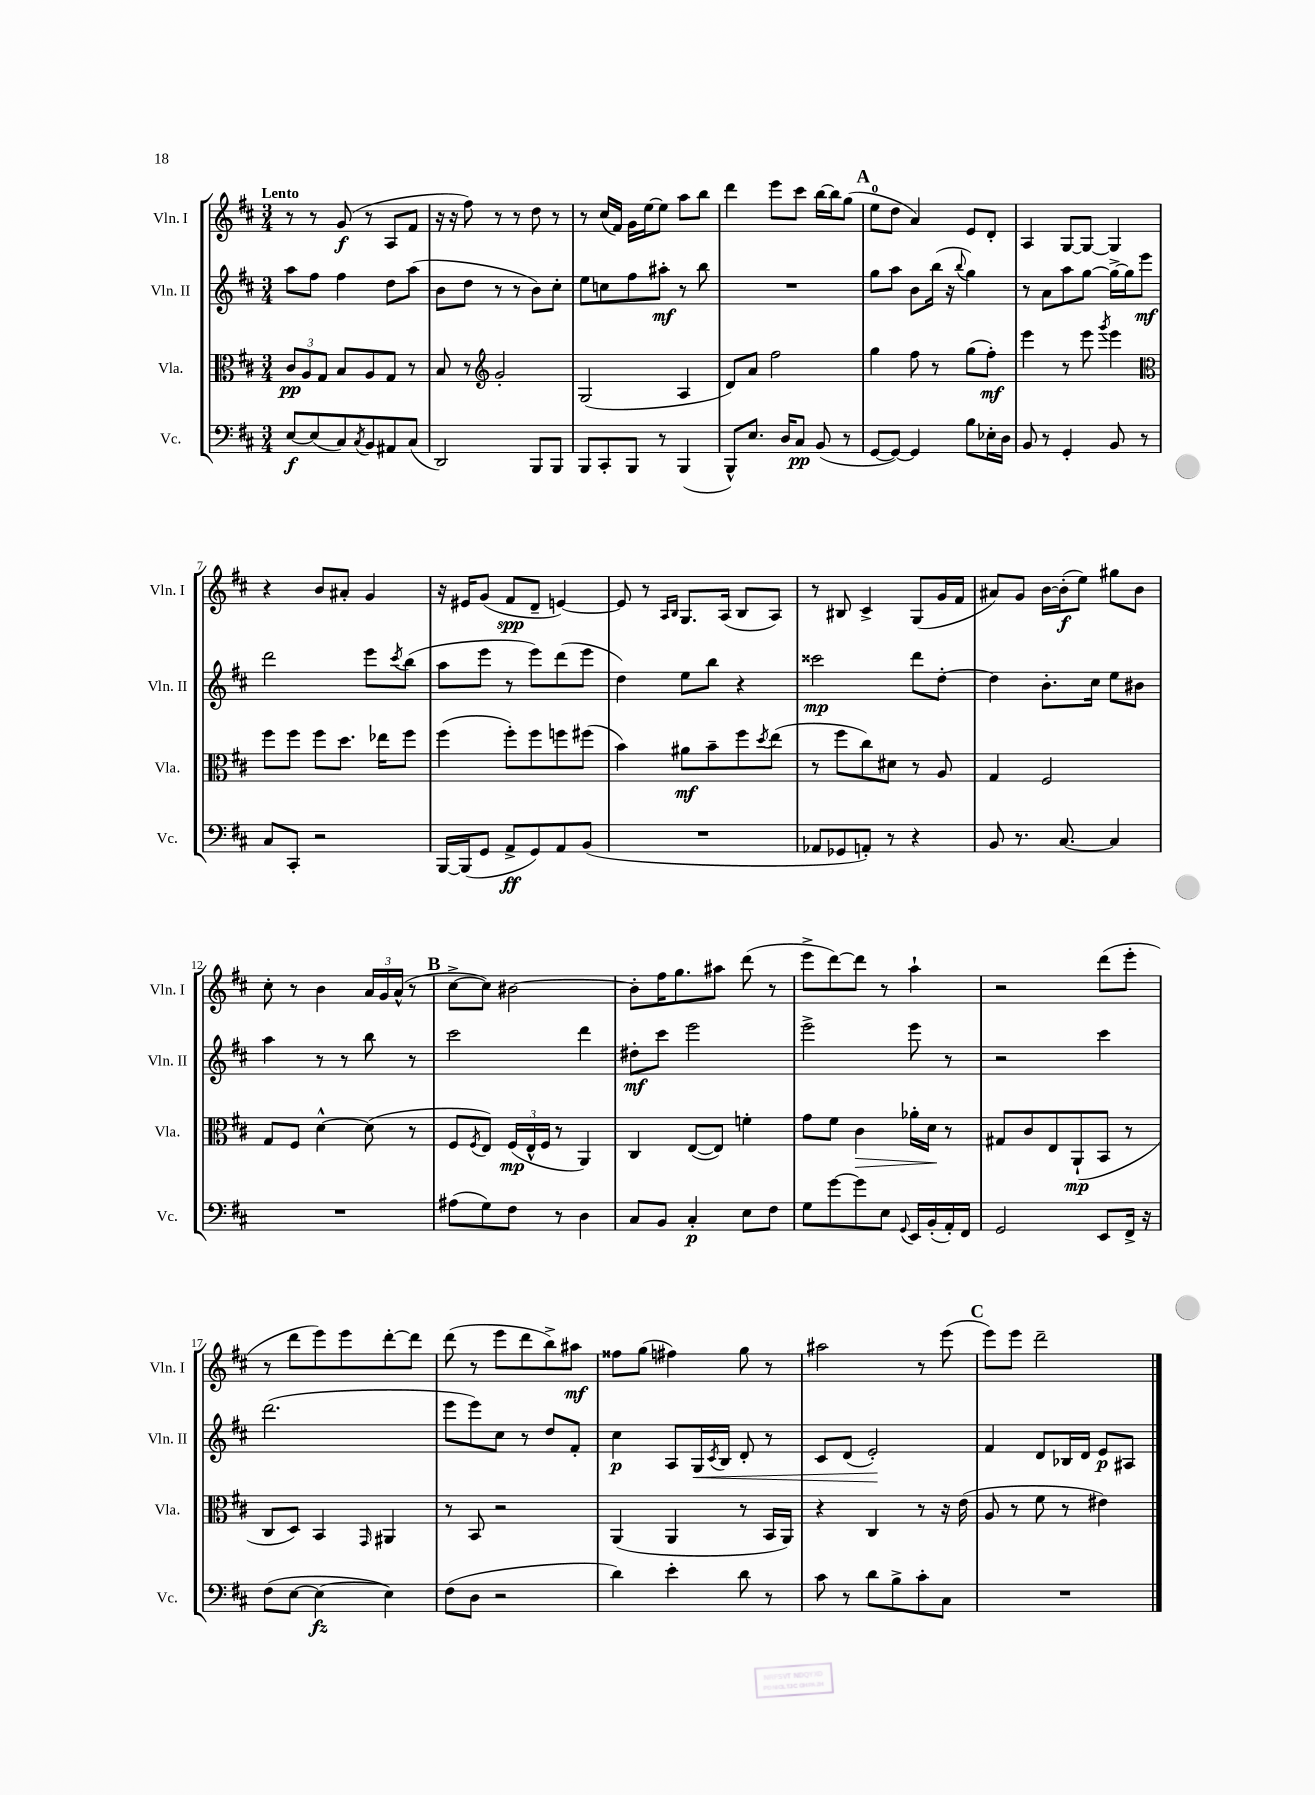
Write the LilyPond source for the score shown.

<<
\new StaffGroup <<
\new Staff = "s0" \with { instrumentName = "Vln. I" shortInstrumentName = "Vln. I" } {
    \clef treble \key d \major \numericTimeSignature \time 3/4 \tempo "Lento"
    r8 r8 g'8\f( r8 a8 fis'8 |
    r16 r16 fis''8) r8 r8 d''8 r8 |
    r8 cis''16( fis'16) g'16 e''16~ e''8 a''8 b''8 |
    d'''4 e'''8 cis'''8 b''16~ b''16 g''8( |
    \mark \markup { \bold "A" } e''8-0 d''8 a'4) e'8 d'8-. |
    a4 g8~ g8~ g4 |
    r4 b'8 ais'8-. g'4 |
    r16 eis'16 g'8( fis'8\spp d'8-- e'4~) |
    e'8 r8 \grace { a16 b16 } g8. a16( b8 a8) |
    r8 bis8 cis'4-> g8( g'16 fis'16 |
    ais'8) g'8 b'16~ b'16-.\f( e''8) gis''8 b'8 |
    cis''8-. r8 b'4 \tuplet 3/2 { a'16 g'16 a'16-^( } r8 |
    \mark \markup { \bold "B" } cis''8~-> cis''8) bis'2~ |
    bis'8-. fis''16 g''8. ais''8 d'''8( r8 |
    e'''8-> d'''8~) d'''8 r8 a''4-! |
    r2 d'''8( e'''8-. |
    r8 d'''8 e'''8) e'''8 d'''8~-. d'''8 |
    d'''8( r8 e'''8 d'''8 b''8->) ais''8\mf |
    fisis''8 g''8( fis''4) g''8 r8 |
    ais''2 r8 e'''8( |
    \mark \markup { \bold "C" } e'''8) e'''8 d'''2-- \bar "|." |
}
\new Staff = "s1" \with { instrumentName = "Vln. II" shortInstrumentName = "Vln. II" } {
    \clef treble \key d \major \numericTimeSignature \time 3/4
    a''8 fis''8 fis''4 d''8 a''8( |
    b'8 d''8 r8 r8 b'8) cis''8-. |
    e''8 c''8 fis''8 ais''8-.\mf r8 b''8 |
    R2. |
    \mark \markup { \bold "A" } g''8 a''8 b'8 b''16( r16 \appoggiatura { b''8 } g''4) |
    r8 a'8 a''8 g''8~ g''16~-> g''16 e'''8\mf |
    d'''2 e'''8 \acciaccatura { cis'''8 } b''8( |
    a''8 e'''8 r8 e'''8) d'''8( e'''8 |
    d''4) e''8 b''8 r4 |
    cisis'''2\mp d'''8 d''8~-. |
    d''4 b'8.-. cis''16 e''8 bis'8 |
    a''4 r8 r8 b''8 r8 |
    \mark \markup { \bold "B" } cis'''2 d'''4 |
    dis''8-.\mf cis'''8 e'''2 |
    e'''2-> e'''8 r8 |
    r2 cis'''4 |
    d'''2.( |
    e'''8 e'''8) cis''8 r8 d''8 fis'8-. |
    cis''4\p a8 g16\< \acciaccatura { cis'8 } b16 d'8-. r8 |
    cis'8 d'8( e'2-.\!) |
    \mark \markup { \bold "C" } fis'4 d'8 bes16 d'16 e'8\p ais8 \bar "|." |
}
\new Staff = "s2" \with { instrumentName = "Vla." shortInstrumentName = "Vla." } {
    \clef alto \key d \major \numericTimeSignature \time 3/4
    \tuplet 3/2 { cis'8\pp a8 g8 } b8 a8 g8 r8 |
    b8 r8 \clef treble g'2-. |
    g2( a4 |
    d'8) a'8 fis''2 |
    \mark \markup { \bold "A" } g''4 fis''8 r8 g''8( fis''8-.\mf) |
    e'''4 r8 e'''8 \acciaccatura { g'''8 } e'''4 |
    \clef alto fis''8 fis''8 fis''8 d''8. ees''16 fis''8 |
    fis''4( fis''8-.) fis''8 f''8 fis''8( |
    b'4) ais'8\mf b'8-- fis''8 \acciaccatura { d''8 } e''8( |
    r8 fis''8 cis''8) dis'8 r8 a8 |
    g4 fis2 |
    g8 fis8 d'4~-^ d'8( r8 |
    \mark \markup { \bold "B" } fis8 \acciaccatura { fis8 } e8) \tuplet 3/2 { fis16\mp( e16-^ fis16 } r8 a,4) |
    cis4 e8~( e8) f'4-. |
    g'8 fis'8 cis'4\> aes'16-. d'16\! r8 |
    gis8 cis'8 e8 a,8-!\mp( b,8 r8 |
    cis8 d8) b,4 \grace { g,16 } ais,4 |
    r8 b,8 r2 |
    a,4( a,4 r8 b,16 a,16) |
    r4 cis4 r8 r16 e'16( |
    \mark \markup { \bold "C" } a8 r8 fis'8 r8 eis'4) \bar "|." |
}
\new Staff = "s3" \with { instrumentName = "Vc." shortInstrumentName = "Vc." } {
    \clef bass \key d \major \numericTimeSignature \time 3/4
    e8~\f e8( cis8) \acciaccatura { cis8 } b,8 ais,8 cis8( |
    d,2) b,,8 b,,8 |
    b,,8 cis,8-. b,,8 r8 b,,4( |
    b,,8-^) e8. d16 cis8\pp b,8( r8 |
    \mark \markup { \bold "A" } g,8~ g,8~) g,4 b8 ees16-. d16 |
    b,8 r8 g,4-. b,8 r8 |
    cis8 cis,8-. r2 |
    b,,16~ b,,16( g,8 a,8->\ff g,8) a,8 b,8( |
    R2. |
    aes,8 ges,8 a,8-.) r8 r4 |
    b,8 r8. cis8.~ cis4 |
    R2. |
    \mark \markup { \bold "B" } ais8( g8) fis8 r8 d4 |
    cis8 b,8 cis4-.\p e8 fis8 |
    g8 g'8~ g'8 e8 \appoggiatura { g,8 } e,16 b,16-.( a,16-.) fis,16 |
    g,2 e,8 fis,16-> r16 |
    fis8( e8~ e4~\fz e4) |
    fis8( d8 r2 |
    d'4) e'4-. d'8 r8 |
    cis'8 r8 d'8 b8-> cis'8-. cis8 |
    \mark \markup { \bold "C" } R2. \bar "|." |
}
>>
>>
